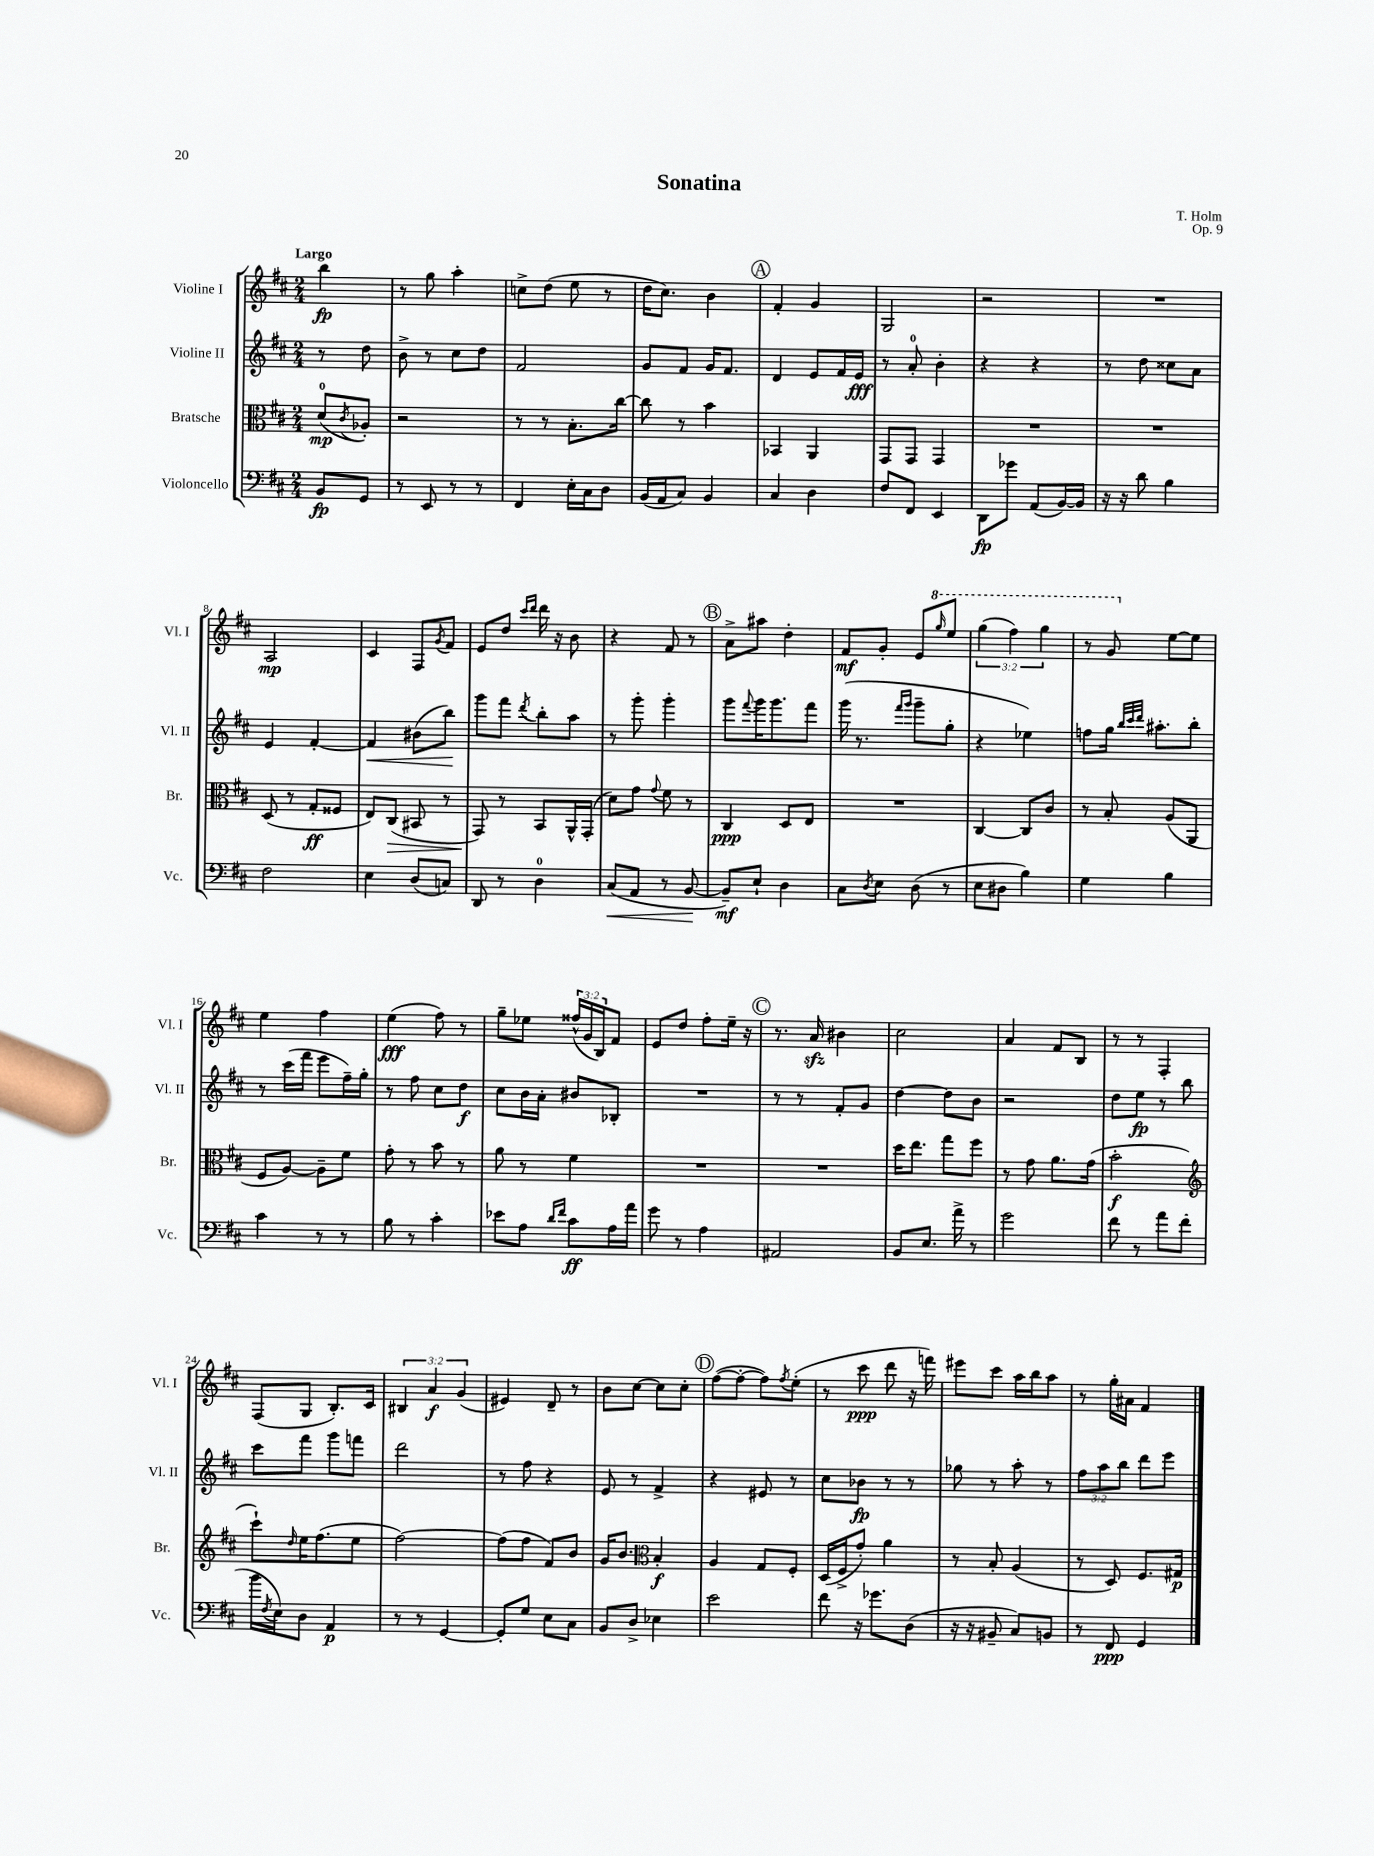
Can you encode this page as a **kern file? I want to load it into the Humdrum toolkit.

**kern	**kern	**kern	**kern
*staff4	*staff3	*staff2	*staff1
*clefF4	*clefC3	*clefG2	*clefG2
*k[f#c#]	*k[f#c#]	*k[f#c#]	*k[f#c#]
*M2/4	*M2/4	*M2/4	*M2/4
8BB	(8d	8r	4bb
.	8qc#	.	.
8GG	8A-')	8dd	.
=	=	=	=
8r	2r	8b^	8r
8EE	.	8r	8gg
8r	.	8cc#	4aa'
8r	.	8dd	.
=	=	=	=
4FF#	8r	2f#	8cc^
.	8r	.	(8dd
16E'	8.B'	.	8ee
16C#	.	.	.
8D	.	.	8r
.	[16cc#	.	.
=	=	=	=
(16BB	8cc#]	8g	16dd
16AA	.	.	8.cc#)
8C#)	8r	8f#	.
4BB	4b	16g	4b
.	.	8.f#	.
=	=	=	=
4C#	4BB-	4d	4f#'
4D	4AA	8e	4g
.	.	16f#	.
.	.	16e	.
=	=	=	=
8F#	8GG	8r	2G
8FF#	8GG	8a'	.
4EE	4GG	4b'	.
=	=	=	=
8DD	2r	4r	2r
8g-	.	.	.
(8AA	.	4r	.
[16BB)	.	.	.
16BB]	.	.	.
=	=	=	=
16r	2r	8r	2r
16r	.	.	.
8d	.	8dd	.
4B	.	8cc##	.
.	.	8a	.
=	=	=	=
2F#	(8D	4e	2A
.	8r	.	.
.	8G'	[4f#'	.
.	8F##	.	.
=	=	=	=
4E	8E)	4f#]	4c#
.	(8C#	.	.
(8D	8BB#	(8b#	8F#
.	.	.	8qg
8C)	8r	8bb)	8f#
=	=	=	=
8DD	8GG)	8ggg	8e
8r	8r	8fff#	8dd
.	.	.	16qqccc#
.	.	8qddd	16qqddd
4D	8BB	8bb'	16ddd
.	.	.	16r
.	16AA^^	8aa	8b
.	(16GG'	.	.
=	=	=	=
(8C#	8d)	8r	4r
8AA	8g	8ggg'	.
.	8qqg	.	.
8r	8f#	4ggg'	8f#
[8BB	8r	.	8r
=	=	=	=
8BB~])	4C#	8ggg	8a^
.	.	8qqfff#	.
8E`	.	16ggg	8aa#
.	.	8.ggg	.
4D	8D	.	4dd'
.	8E	8fff#	.
=	=	=	=
8C#	2r	(16ggg	8f#
.	.	8.r	.
8qD	.	.	.
8E	.	.	8g'
.	.	16qqfff#	.
.	.	16qqggg	.
(8D	.	8ggg~	8e
.	.	.	16qqggg
8r	.	8gg'	8eee
=	=	=	=
8E	[4C#	4r	(6ggg
8D#	.	.	.
.	.	.	6fff#)
4B)	8C#]	4ee-)	.
.	.	.	6ggg
.	8c#	.	.
=	=	=	=
4G	8r	8ff	8r
.	8B'	16gg	8gg
.	.	32qqbb	.
.	.	32qqccc#	.
.	.	32qqddd	.
.	.	8.aa#'	.
4B	(8A	.	[8ee
.	8AA	8bb'	8ee]
=	=	=	=
4c#	8F#	8r	4ee
.	[8A)	(16ccc#	.
.	.	16fff#	.
8r	8A~]	8eee	4ff#
8r	8f#	16ff#~)	.
.	.	16gg'	.
=	=	=	=
8B	8g'	8r	(4ee
8r	8r	8ff#	.
4c#'	8b	8cc#	8ff#)
.	8r	8dd	8r
=	=	=	=
8e-	8a	8cc#	8gg~
8A	8r	16b	8ee-
.	.	16a'	.
16qqd	.	.	.
16qqf#	.	.	.
8c#	4f#	8b#	(24ff##^^
.	.	.	24g
.	.	.	24B)
16A	.	8B-'	8f#
16a	.	.	.
=	=	=	=
8g	2r	2r	8e
8r	.	.	8dd
4A	.	.	8ff#'
.	.	.	16ee~
.	.	.	16r
=	=	=	=
2AA#	2r	8r	8.r
.	.	8r	.
.	.	.	16a
.	.	8f#'	4b#
.	.	8g	.
=	=	=	=
8BB	16dd	[4dd	2cc#
.	8.ee	.	.
8.E	.	.	.
.	8gg	8dd]	.
16a^	.	.	.
8r	8ff#	8b	.
=	=	=	=
2g	8r	2r	4a
.	8g	.	.
.	8.a	.	8f#
.	.	.	8B
.	(16g	.	.
=	=	=	=
8f#	2b'	8dd	8r
8r	.	8ee	8r
8a	.	8r	4F#'
(8f#	.	8bb	.
=	=	=	=
*	*clefG2	*	*
16b	8ccc#`)	8ccc#	(8F#
8qF#	.	.	.
16E)	.	.	.
.	16qqdd	.	.
8D	16ee	8fff#	8G
.	(8.ff#	.	.
4AA	.	8ggg	8.B')
.	8ee	8fff	.
.	.	.	16c#
=	=	=	=
8r	[2ff#)	2ddd	6B#
8r	.	.	.
.	.	.	6a
[4GG	.	.	.
.	.	.	(6g
=	=	=	=
8GG']	(8ff#]	8r	4e#)
8G	8ff#	8ff#	.
8E	8f#)	4r	8d~
8C#	8b	.	8r
=	=	=	=
8BB	16g	8e	8b
.	8.b	.	.
8D^	.	8r	[8cc#
*	*clefC3	*	*
4E-	4B'	4f#^	8cc#]
.	.	.	8cc#'
=	=	=	=
2e	4A	4r	([8ff#
.	.	.	8ff#'_
.	8G	8e#	8ff#])
.	.	.	8qff#
.	8F#'	8r	(8ee'
=	=	=	=
8f#	(16D	8cc#	8r
.	16F#^	.	.
16r	8g')	8b-	8ccc#
8.g-	.	.	.
.	4a	8r	8ddd
(8D	.	8r	16r
.	.	.	16fff)
=	=	=	=
16r	8r	8gg-	8eee#
16r	.	.	.
8BB#~	8B'	8r	8ccc#
8C#)	(4A	8aa'	16aa
.	.	.	16bb
8BB	.	8r	8aa
=	=	=	=
8r	8r	12ff#	8r
.	.	12aa	.
8FF#	8D)	.	16gg'
.	.	12bb	.
.	.	.	16a#
4GG	8.F#	8ddd	4f#
.	.	8eee	.
.	16G#	.	.
==	==	==	==
*-	*-	*-	*-
